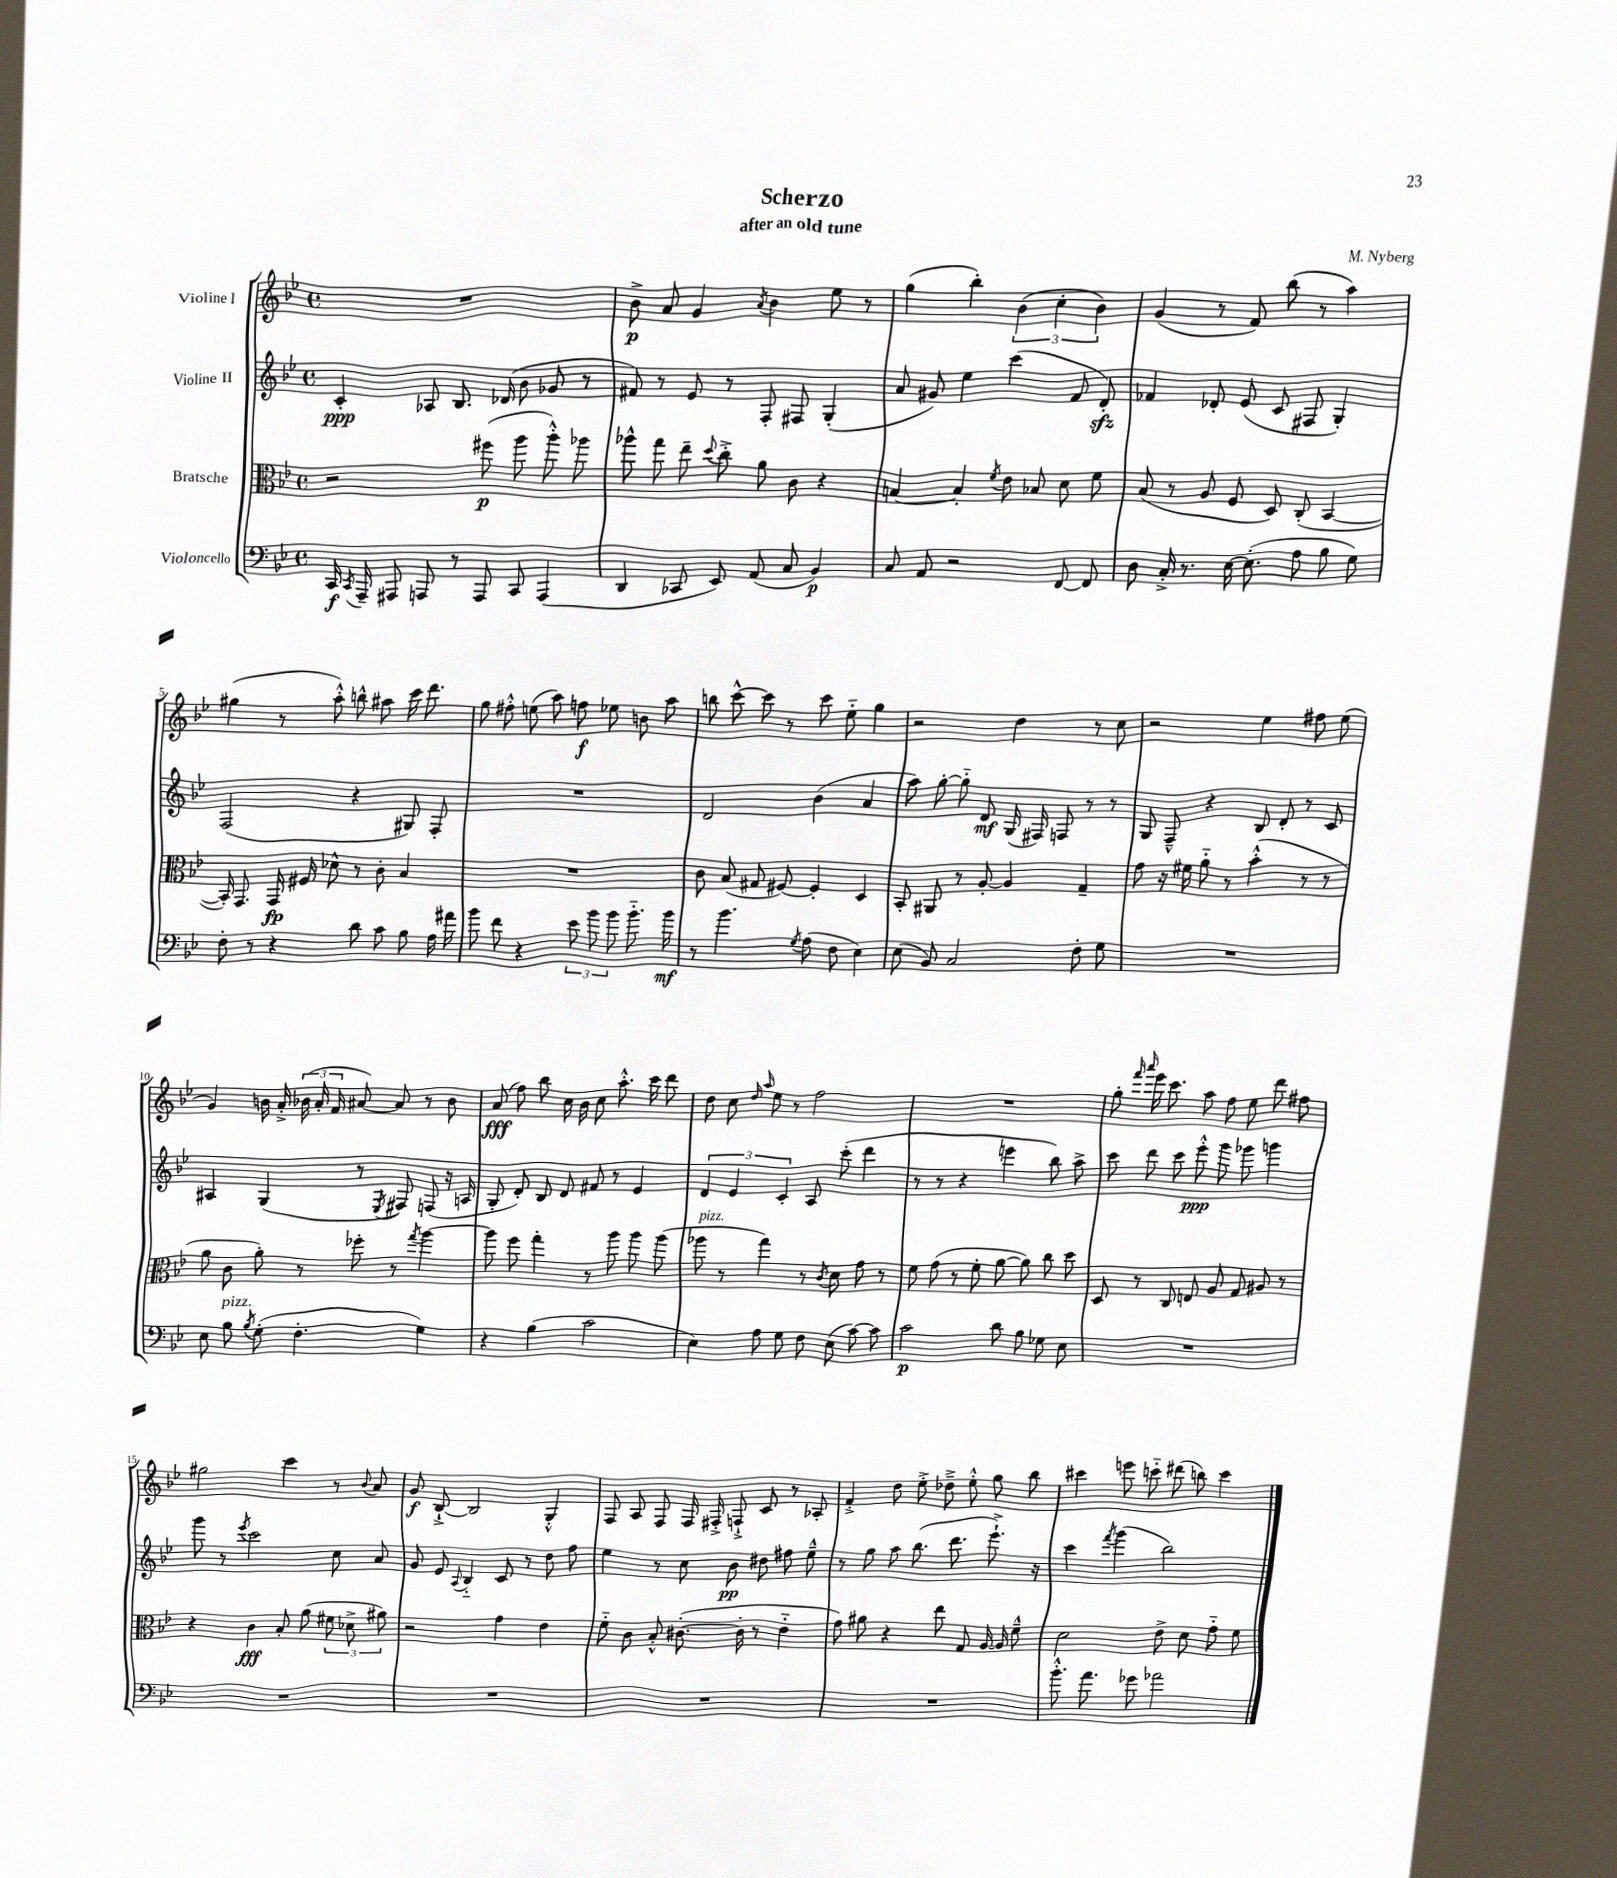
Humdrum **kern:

**kern	**dynam	**kern	**dynam	**kern	**dynam	**kern	**dynam
*part4	*part4	*part3	*part3	*part2	*part2	*part1	*part1
*staff4	*staff4	*staff3	*staff3	*staff2	*staff2	*staff1	*staff1
*I"Violoncello	*	*I"Bratsche	*	*I"Violine II	*	*I"Violine I	*
*clefF4	*	*clefC3	*	*clefG2	*	*clefG2	*
*k[b-e-]	*	*k[b-e-]	*	*k[b-e-]	*	*k[b-e-]	*
*M4/4	*	*M4/4	*	*M4/4	*	*M4/4	*
*met(c)	*	*met(c)	*	*met(c)	*	*met(c)	*
=1	=1	=1	=1	=1	=1	=1	=1
16CC/	f	2r	.	4c'/	ppp	1r	.
8qCC/	.	.	.	.	.	.	.
16AAA~/	.	.	.	.	.	.	.
8AAA#X/	.	.	.	.	.	.	.
8AAAn/	.	.	.	8A-X/	.	.	.
8r	.	.	.	8.B-/	.	.	.
8AAA/	.	(8ff#X\	p	.	.	.	.
.	.	.	.	(16d-X/	.	.	.
8CC/	.	8aa\	.	8b-\	.	.	.
(4AAA/	.	8aa'^^\)	.	8g-X/	.	.	.
.	.	8aa-X\	.	8r	.	.	.
=2	=2	=2	=2	=2	=2	=2	=2
4DD/	.	8aa-X^^\	.	8f#X/)	.	8b-^\	p
.	.	8gg\	.	8r	.	8a/	.
8CC-X/	.	8ee-~\	.	8e-/	.	4g/	.
.	.	8qqdd/	.	.	.	.	.
8EE-/)	.	8cc'^\	.	8r	.	.	.
.	.	.	.	.	.	8qa/	.
(8AA/	.	8a\	.	8F'/	.	4b-\	.
8C/	.	8c\	.	8F#X/	.	.	.
4BB-/)	p	4r	.	(4G'/	.	8ee-\	.
.	.	.	.	.	.	8r	.
=3	=3	=3	=3	=3	=3	=3	=3
8C/	.	[4Bn/	.	8a/	.	(4gg\	.
8AA/	.	.	.	8g#X/)	.	.	.
2r	.	4B'/]	.	4ee-\	.	4bb-'\)	.
.	.	8qf/	.	.	.	.	.
.	.	8e-\	.	(4ccc\	.	(6b-\	.
.	.	8B-X/	.	.	.	.	.
.	.	.	.	.	.	6cc'\	.
[8FF/	.	8d\	.	8f/	.	.	.
.	.	.	.	.	.	6b-\)	.
8FF/]	.	8f\	.	8dzz'/)	.	.	.
=4	=4	=4	=4	=4	=4	=4	=4
8D\	.	(8B-/	.	4f-X/	.	(4g/	.
16C'^/	.	8r	.	.	.	.	.
8.r	.	.	.	.	.	.	.
.	.	8A/	.	8d-X'/	.	8r	.
[16E-\	.	8F/	.	(8e-/	.	8f/)	.
(8.E-'\]	.	.	.	.	.	.	.
.	.	8D/)	.	8c/	.	(8bb-\	.
8A\	.	(8C'/	.	8F#X/	.	8r	.
8B-\	.	[4BB-/	.	4G'/)	.	4aa\)	.
8G\)	.	.	.	.	.	.	.
!!LO:LB:g=z
=5	=5	=5	=5	=5	=5	=5	=5
8F'\	.	16BB-'/])	.	(2F/	.	(4gg#X\	.
.	.	8.GG/	.	.	.	.	.
8r	.	.	.	.	.	.	.
4r	.	16GG/	fp	.	.	8r	.
.	.	16F#X/	.	.	.	.	.
.	.	8d-X^^\	.	.	.	8aa'^^\)	.
8d\	.	8r	.	4r	.	8bbn^^\	.
8c\	.	8c'\	.	.	.	8aa#X\	.
8B-\	.	4B-/	.	8G#X/)	.	16ccc\	.
.	.	.	.	.	.	8.ddd\	.
16A\	.	.	.	8F'/	.	.	.
16a#X\	.	.	.	.	.	.	.
=6	=6	=6	=6	=6	=6	=6	=6
8b-\	.	1r	.	1r	.	8gg\	.
8f\	.	.	.	.	.	8ff#X'^^\	.
4r	.	.	.	.	.	(8een\	.
.	.	.	.	.	.	8aa\)	.
12e-\	.	.	.	.	.	8ffn\	f
12b-\	.	.	.	.	.	.	.
.	.	.	.	.	.	8ee-X\	.
12b-\	.	.	.	.	.	.	.
8.b-\	.	.	.	.	.	8bn\	.
.	.	.	.	.	.	8aa\	.
16b-\	mf	.	.	.	.	.	.
=7	=7	=7	=7	=7	=7	=7	=7
8r	.	8c\	.	2d/	.	8bbn\	.
4.b-\	.	(8B-/	.	.	.	[8ccc^^\	.
.	.	8G#X/	.	.	.	8ccc\]	.
.	.	[8F#X/)	.	.	.	8r	.
8qG/	.	.	.	.	.	.	.
(8A\	.	4F#'/]	.	(4b-\	.	8ccc\	.
8F\	.	.	.	.	.	8ee-\	.
4E-\)	.	4D/	.	4a/	.	4gg\	.
=8	=8	=8	=8	=8	=8	=8	=8
(8E-\	.	8BB-'/	.	8aa\)	.	2r	.
8BB-/)	.	8AA#X/	.	[8gg'\	.	.	.
2C/	.	8r	.	8gg\]	.	.	.
.	.	[8A'/	.	8d/	mf	.	.
.	.	4A/]	.	(16G/	.	4dd\	.
.	.	.	.	16F#X/)	.	.	.
.	.	.	.	8Fn/	.	.	.
8F'\	.	4G~/	.	8r	.	8r	.
8G\	.	.	.	8r	.	8cc\	.
=9	=9	=9	=9	=9	=9	=9	=9
1r	.	8g\	.	8G/	.	2r	.
.	.	16r	.	8F~^^/	.	.	.
.	.	16f#X\	.	.	.	.	.
.	.	8a\	.	4r	.	.	.
.	.	8r	.	.	.	.	.
.	.	(4b-'^^\	.	8B-/	.	4ee-\	.
.	.	.	.	8d'/	.	.	.
.	.	8r	.	8r	.	8ff#X\	.
.	.	8r	.	8c/	.	(8ee-\	.
!!LO:LB:g=z
=10	=10	=10	=10	=10	=10	=10	=10
8E-\	.	8a\	.	4A#X/	.	4g/)	.
!LO:TX:a:i:t=pizz.	!	!	!	!	!	!	!
8B-\	.	8c\	.	.	.	.	.
8qB-/	.	.	.	.	.	.	.
(8G'\	.	8a'\)	.	(4G/	.	16bn\	.
.	.	.	.	.	.	16a'^/	.
4.F'\	.	8r	.	.	.	(24b-X\	.
.	.	.	.	.	.	24a'/	.
.	.	.	.	.	.	24f/	.
.	.	8ff-X'\	.	8r	.	[8a#X/)	.
.	.	.	.	8qE-/	.	.	.
.	.	8r	.	8F#X/)	.	8a#/]	.
.	.	8qgg/	.	.	.	.	.
4G\)	.	[4aa\	.	(8Fn/	.	8r	.
.	.	.	.	16r	.	8b-\	.
.	.	.	.	16An/	.	.	.
=11	=11	=11	=11	=11	=11	=11	=11
4r	.	8aa\]	.	8G'/	.	(8a/	fff
.	.	8ff\	.	8d'/)	.	8ff\)	.
(4B-\	.	4gg'\	.	8B-/	.	8bb-\	.
.	.	.	.	8d/	.	16cc\	.
.	.	.	.	.	.	16b-\	.
2c\	.	8r	.	8f#X/	.	8cc\	.
.	.	8aa\	.	8r	.	8.aa'^^\	.
.	.	8aa\	.	4e-/	.	.	.
.	.	.	.	.	.	16ccc\	.
.	.	(8aa\	.	.	.	8ddd\	.
=12	=12	=12	=12	=12	=12	=12	=12
!	!	!LO:TX:a:i:t=pizz.	!	!	!	!	!
4E-\)	.	8aa-X\	.	6d/	.	8dd\	.
.	.	8r	.	.	.	8cc\	.
.	.	.	.	6e-/	.	.	.
.	.	.	.	.	.	16qqdd/	.
.	.	.	.	.	.	16qqaa/	.
8A\	.	4gg\)	.	.	.	8ee-\	.
.	.	.	.	6c'/	.	.	.
8G\	.	.	.	.	.	8r	.
8F\	.	8r	.	8A/	.	2ff\	.
.	.	8qc/	.	.	.	.	.
(8E-\	.	8d\	.	(8ccc'\	.	.	.
[8c\)	.	8g\	.	4ddd\	.	.	.
8c\]	.	8r	.	.	.	.	.
=13	=13	=13	=13	=13	=13	=13	=13
2c\	p	8f\	.	8r	.	1r	.
.	.	(8g\	.	8r	.	.	.
.	.	8r	.	4r	.	.	.
.	.	8f'\	.	.	.	.	.
8d\	.	[8a\	.	4eeen\	.	.	.
8B-\	.	8a\])	.	.	.	.	.
8G-X\	.	8cc\	.	8bb-\)	.	.	.
8E-\	.	8dd\	.	8aa^\	.	.	.
=14	=14	=14	=14	=14	=14	=14	=14
1r	.	8D/	.	8ccc\	.	8gg'\	.
.	.	.	.	.	.	16qqfff/	.
.	.	.	.	.	.	16qqaaa/	.
.	.	8r	.	8ddd\	.	16eee-\	.
.	.	.	.	.	.	8.ccc\	.
.	.	8C/	.	8ccc\	.	.	.
.	.	8En/	.	8eee-'^^\	ppp	8aa\	.
.	.	8A/	.	8ggg\	.	8ff\	.
.	.	8G/	.	8ggg-X\	.	8ee-\	.
.	.	8A#X/	.	4gggn\	.	8ddd\	.
.	.	8r	.	.	.	8ff#X\	.
!!LO:LB:g=z
=15	=15	=15	=15	=15	=15	=15	=15
1r	.	4r	.	8ggg\	.	2gg#X\	.
.	.	.	.	8r	.	.	.
.	.	.	.	8qeee-/	.	.	.
.	.	4c\	fff	2ccc\	.	.	.
.	.	8B-'/	.	.	.	4ccc\	.
.	.	(8a\	.	.	.	.	.
.	.	12f#X\	.	8cc\	.	8r	.
.	.	12d-X^\	.	.	.	.	.
.	.	.	.	.	.	8qqb-/	.
.	.	.	.	8a/	.	8a/	.
.	.	12a#X\)	.	.	.	.	.
=16	=16	=16	=16	=16	=16	=16	=16
1r	.	2r	.	8g/	.	8g/	f
.	.	.	.	8e-/	.	[8B-`^/	.
.	.	.	.	8qqA/	.	.	.
.	.	.	.	4B-/	.	2B-/]	.
.	.	4g\	.	8c/	.	.	.
.	.	.	.	8r	.	.	.
.	.	4e-\	.	8dd\	.	4G'^^/	.
.	.	.	.	8ff\	.	.	.
=17	=17	=17	=17	=17	=17	=17	=17
1r	.	8f\	.	4ee-\	.	8F/	.
.	.	8c\	.	.	.	8A/	.
.	.	8B-'^^/	.	8r	.	8F/	.
.	.	([8.c#X'\	.	8cc\	.	16F/	.
.	.	.	.	.	.	16F#X'^/	.
.	.	.	.	8b-\	pp	8Fn`^/	.
.	.	16c#'\]	.	.	.	.	.
.	.	8r	.	8dd#X\	.	8c/	.
.	.	4e-\	.	8ff#X\	.	8r	.
.	.	.	.	8ee-~^^\	.	8A-X'/	.
=18	=18	=18	=18	=18	=18	=18	=18
1r	.	8g\)	.	8r	.	4f'^/	.
.	.	8a#X\	.	8gg\	.	.	.
.	.	4r	.	8aa\	.	8dd\	.
.	.	.	.	(8.bb-\	.	8ee-'^\	.
.	.	8ee-\	.	.	.	8dd-X~^\	.
.	.	.	.	8.ddd\	.	.	.
.	.	8G/	.	.	.	8ee-'^^\	.
.	.	[16A/	.	8.eee-`^\)	.	8gg\	.
.	.	16A/]	.	.	.	.	.
.	.	8f~^^\	.	.	.	8bb-\	.
.	.	.	.	16r	.	.	.
=19	=19	=19	=19	=19	=19	=19	=19
8.b-'^^\	.	2d\	.	4ccc\	.	4ccc#X\	.
8.a\	.	.	.	.	.	.	.
.	.	.	.	8qfff/	.	.	.
.	.	.	.	(4ggg\	.	8eeen\	.
8g-X\	.	.	.	.	.	8cccn\	.
2a-X\	.	8e-^\	.	2bb-\)	.	(8ddd#X\	.
.	.	8d\	.	.	.	8bbn\)	.
.	.	8g\	.	.	.	4ccc\	.
.	.	8f\	.	.	.	.	.
==	==	==	==	==	==	==	==
*-	*-	*-	*-	*-	*-	*-	*-
